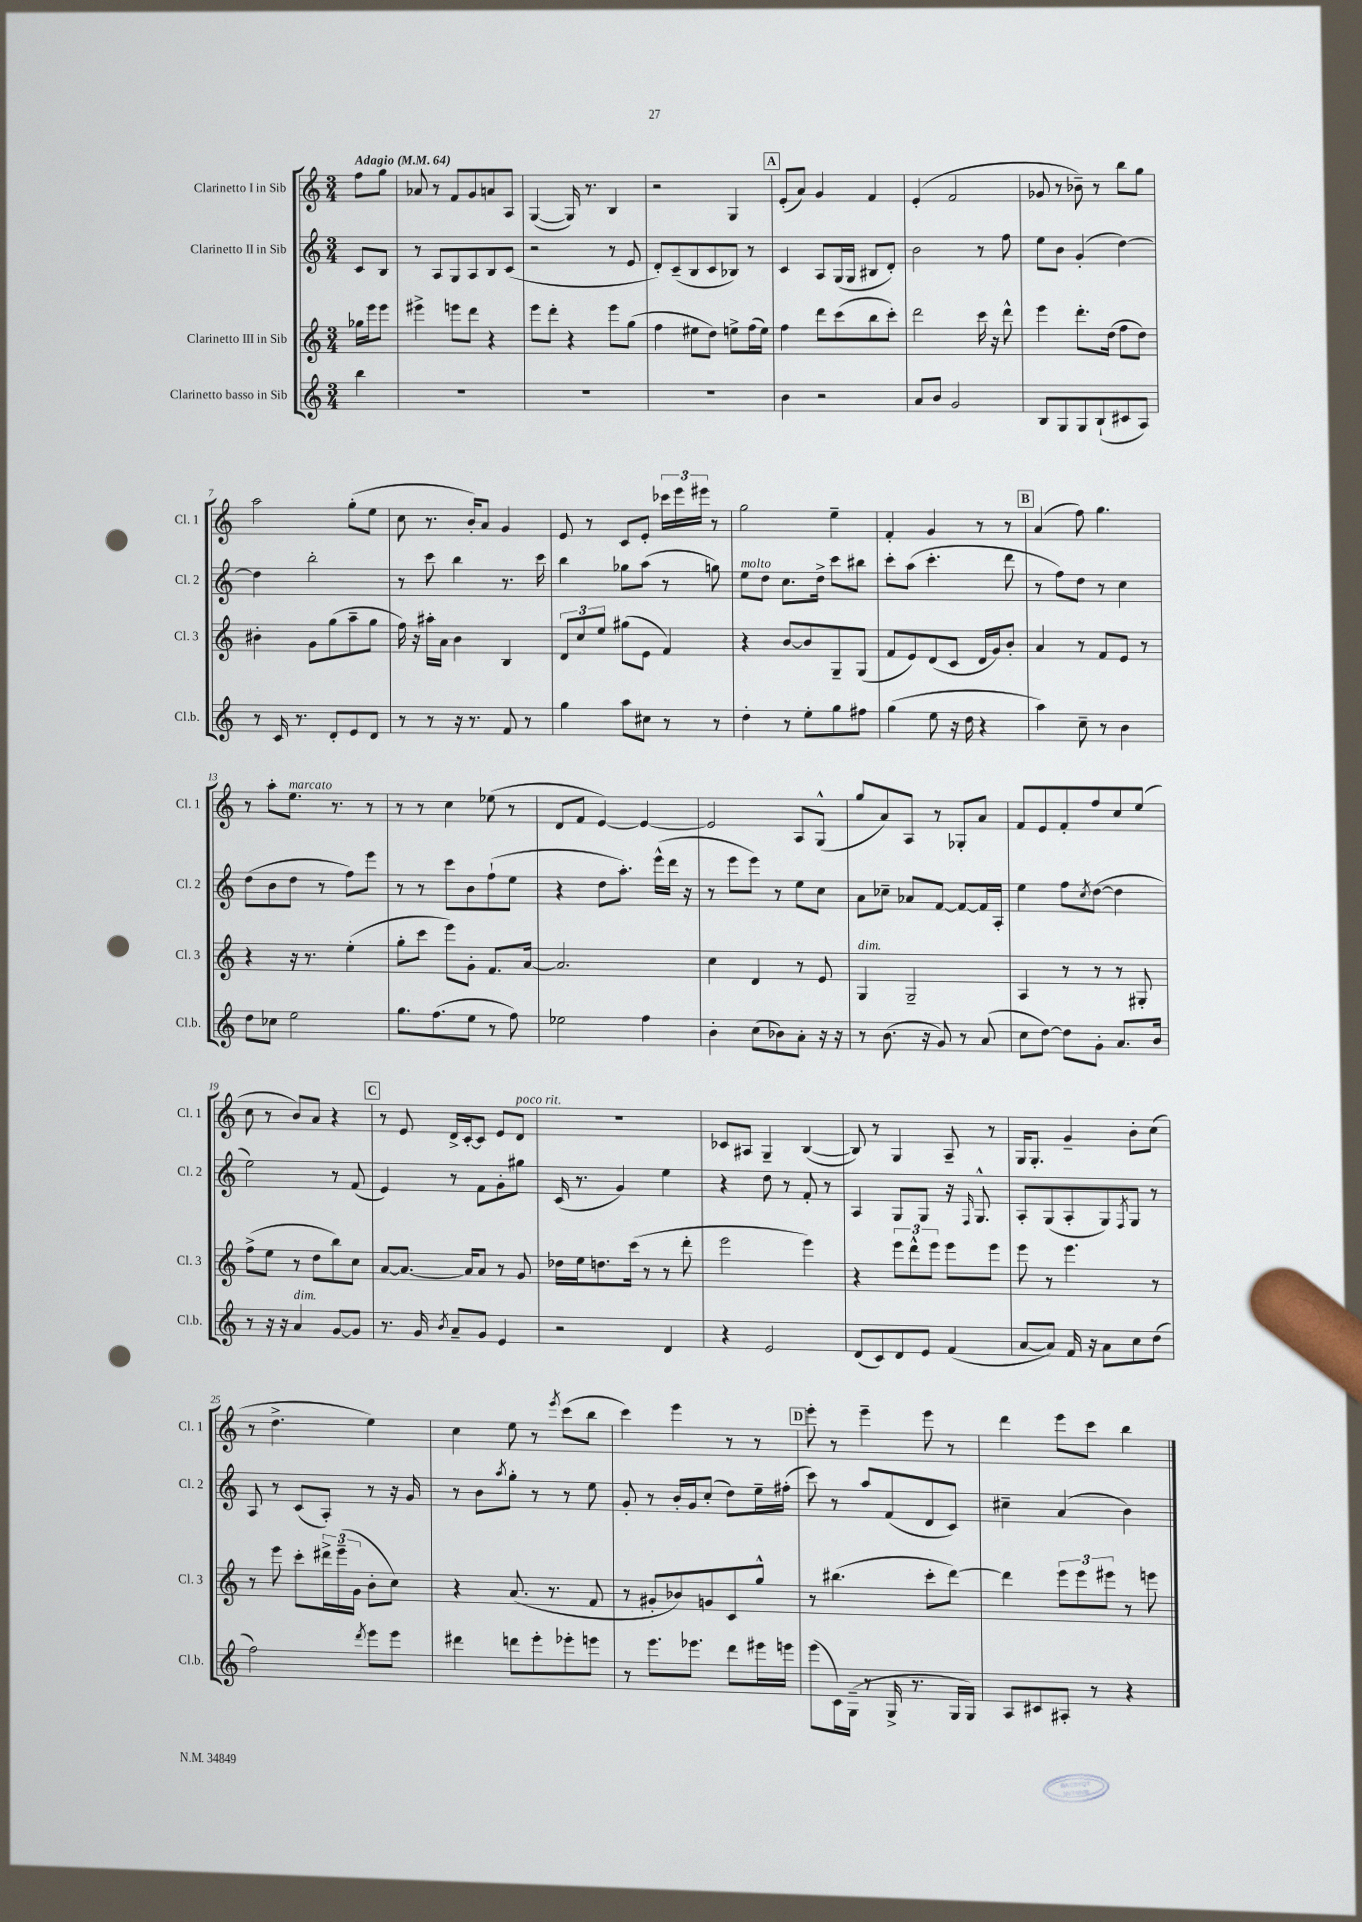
<<
\new StaffGroup <<
\new Staff = "s0" \with { instrumentName = "Clarinetto I in Sib" shortInstrumentName = "Cl. 1" } {
    \clef treble \key c \major \numericTimeSignature \time 3/4 \partial 4 \tempo "Adagio" 4 = 64
    f''8 g''8 |
    aes'8 r8 f'8 g'8 a'8 a8 |
    g4~( g16) r8. b4 |
    r2 g4 |
    \mark \markup { \box "A" } e'8-.( a'8) g'4 f'4 |
    e'4-.( f'2 |
    ges'8 r8 bes'8--) r8 b''8 g''8 |
    a''2 g''8-.( e''8 |
    c''8 r8. b'16-.) a'8 g'4 |
    e'8 r8 c'8 e'8-. \tuplet 3/2 { ces'''16 e'''16 eis'''16 } r8 |
    g''2 e''4-- |
    f'4-. g'4 r8 r8 |
    \mark \markup { \box "B" } a'4( f''8) g''4. |
    r8 a''8-. e''8.^\markup { \italic "marcato" } r8. r8 |
    r8 r8 c''4 ees''8( r8 |
    d'8 f'8 e'4~) e'4~ |
    e'2 a8 g8-^( |
    g''8 a'8) a8 r8 ges8-. a'8 |
    f'8 e'8 f'8-. f''8 c''8 e''8( |
    c''8 r8 b'8) a'8 r4 |
    \mark \markup { \box "C" } r8 e'8 d'16-> c'16~-. c'8 e'8 d'8^\markup { \italic "poco rit." } |
    R2. |
    ces'8 ais8 g4-- b4~( |
    b8) r8 g4 a8-- r8 |
    g16 g8.-. g'4-- b'8-. c''8( |
    r8 d''4.-> e''4) |
    c''4 e''8 r8 \acciaccatura { e'''8 } c'''8( b''8 |
    c'''4) e'''4 r8 r8 |
    \mark \markup { \box "D" } e'''8-. r8 e'''4-- e'''8 r8 |
    d'''4 e'''8 c'''8 b''4 \bar "|." |
}
\new Staff = "s1" \with { instrumentName = "Clarinetto II in Sib" shortInstrumentName = "Cl. 2" } {
    \clef treble \key c \major \numericTimeSignature \time 3/4 \partial 4
    c'8 b8 |
    r8 a8 g8 a8 b8 c'8( |
    r2 r8 e'8 |
    d'8-.) c'8--( b8 c'8 bes8) r8 |
    \mark \markup { \box "A" } c'4 a8 g16( g16 bis8 d'8-.) |
    b'2 r8 f''8 |
    e''8 b'8 g'4-.( d''4~) |
    d''4 b''2-. |
    r8 c'''8 b''4 r8. c'''16 |
    b''4 ges''8 a''8( r8 g''8) |
    e''8^\markup { \italic "molto" } d''8 c''8. d''16-> c'''8 bis''8 |
    c'''8-. a''8( c'''4.-. d'''8 |
    \mark \markup { \box "B" } r8 f''8) d''8 r8 c''4 |
    d''8( b'8 d''8 r8 f''8) e'''8 |
    r8 r8 c'''8 b'8 f''8-!( e''8 |
    r4 d''8 a''8.-.) e'''16-^( d'''16 r16 |
    r8 e'''8 e'''8) r8 e''8 c''8 |
    a'8 ces''8-- aes'8 f'8~ f'8~ f'16 a16-. |
    e''4 f''8 \acciaccatura { c''8 } d''8~( d''4 |
    e''2) r8 f'8( |
    \mark \markup { \box "C" } e'4) r8 f'8 g'8-. gis''8 |
    c'16( r8. g'4) e''4 |
    r4 d''8 r8 f'8-. r8 |
    a4 g8 g8 r16 \grace { f16 } g8.-^ |
    a8-. g8( a8-. g8) \acciaccatura { f8 } g8 r8 |
    a8 r8 c'8( a8-.) r8 r16 g'16 |
    r8 b'8 \acciaccatura { a''8 } g''8-. r8 r8 e''8 |
    g'8-. r8 b'16-. g'16 c''8-.( d''8) e''16-- fis''16-.( |
    \mark \markup { \box "D" } c'''8) r8 a''8 f'8( d'8 c'8) |
    cis''4-- a'4( b'4) \bar "|." |
}
\new Staff = "s2" \with { instrumentName = "Clarinetto III in Sib" shortInstrumentName = "Cl. 3" } {
    \clef treble \key c \major \numericTimeSignature \time 3/4 \partial 4
    ges''16 e'''16 e'''8 |
    eis'''4-> e'''8 d'''8 r4 |
    e'''8 d'''8-. r4 e'''8 g''8( |
    f''4 eis''8 d''8) e''8-> f''16( e''16) |
    \mark \markup { \box "A" } f''4 d'''8 c'''8( b''8 c'''8-.) |
    d'''2 c'''16 r16 d'''8-^ |
    e'''4 d'''8.-. d''16( f''8 d''8) |
    bis'4-. g'8 g''8( a''8-- g''8 |
    f''16) r16 ais''16-. a'16 b'4 b4 |
    \tuplet 3/2 { d'8 c''8 e''8 } gis''8( e'8 f'4) |
    r4 b'8~ b'8 g8-- g8( |
    f'8 e'8) d'8( c'8 d'16 g'16) b'8-. |
    \mark \markup { \box "B" } a'4 r8 f'8 e'8 r8 |
    r4 r16 r8. e''4-.( |
    g''8-. c'''8 e'''8) g'8-. f'8. a'16~ |
    a'2. |
    c''4 d'4 r8 e'8 |
    g4^\markup { \italic "dim." } g2-- |
    a4 r8 r8 r8 gis8-. |
    f''8->( e''8 r8 d''8 b''8) c''8 |
    \mark \markup { \box "C" } a'8~ a'8.~ a'16 a'8 r8 g'8 |
    des''16 e''16 d''8. c'''16( r8 r8 d'''8-. |
    e'''2 e'''4) |
    r4 \tuplet 3/2 { e'''8 d'''8-^ e'''8 } e'''8 e'''8 |
    e'''8 r8 e'''4. r8 |
    r8 e'''8 c'''8-. \tuplet 3/2 { dis'''16-> e'''16--( g'16 } b'8-. c''8) |
    r4 a'8.( r8. f'8 |
    r8 gis'8-. bes'8) g'8 c'8 g''8-^ |
    \mark \markup { \box "D" } r8 bis''4.( c'''8-. d'''8~) |
    d'''4 \tuplet 3/2 { e'''8 e'''8 eis'''8 } r8 e'''8 \bar "|." |
}
\new Staff = "s3" \with { instrumentName = "Clarinetto basso in Sib" shortInstrumentName = "Cl.b." } {
    \clef treble \key c \major \numericTimeSignature \time 3/4 \partial 4
    b''4 |
    R2. |
    R2. |
    R2. |
    \mark \markup { \box "A" } b'4 r2 |
    a'8 b'8 g'2 |
    b8 g8 g8 b8-!( cis'8 a8) |
    r8 c'16 r8. d'8-. e'8 d'8 |
    r8 r8 r16 r8. f'8 r8 |
    g''4 a''8 cis''8 r8 r8 |
    d''4-. r8 e''8-. g''8 fis''8 |
    g''4( e''8 r16 d''16 r4 |
    \mark \markup { \box "B" } a''4) c''8-- r8 b'4 |
    d''8 ces''8 e''2 |
    g''8. f''8.( e''8 r8 f''8) |
    ees''2 f''4 |
    b'4-. c''8( bes'8) a'8-. r16 r16 |
    r8 b'8.( r16 g'8) r8 a'8( |
    c''8 d''8~) d''8 g'8-. a'8. b'16 |
    r8 r16 r16 a'4^\markup { \italic "dim." } g'8~ g'8 |
    \mark \markup { \box "C" } r8. g'16 \acciaccatura { b'8 } a'8-- g'8 e'4 |
    r2 d'4 |
    r4 e'2 |
    d'8( c'8) d'8 e'8 f'4( |
    a'8~ a'8) f'16 r16 a'8 c''8 d''8( |
    f''2) \acciaccatura { d'''8 } e'''8 e'''8 |
    dis'''4 d'''8 e'''8-. ees'''8-. e'''8 |
    r8 e'''8. ees'''8. d'''8 eis'''16 e'''16 |
    \mark \markup { \box "D" } e'''8( c'16) g16--( r8 g16-> r8. g16 g16) |
    a8 cis'8 ais8-. r8 r4 \bar "|." |
}
>>
>>
